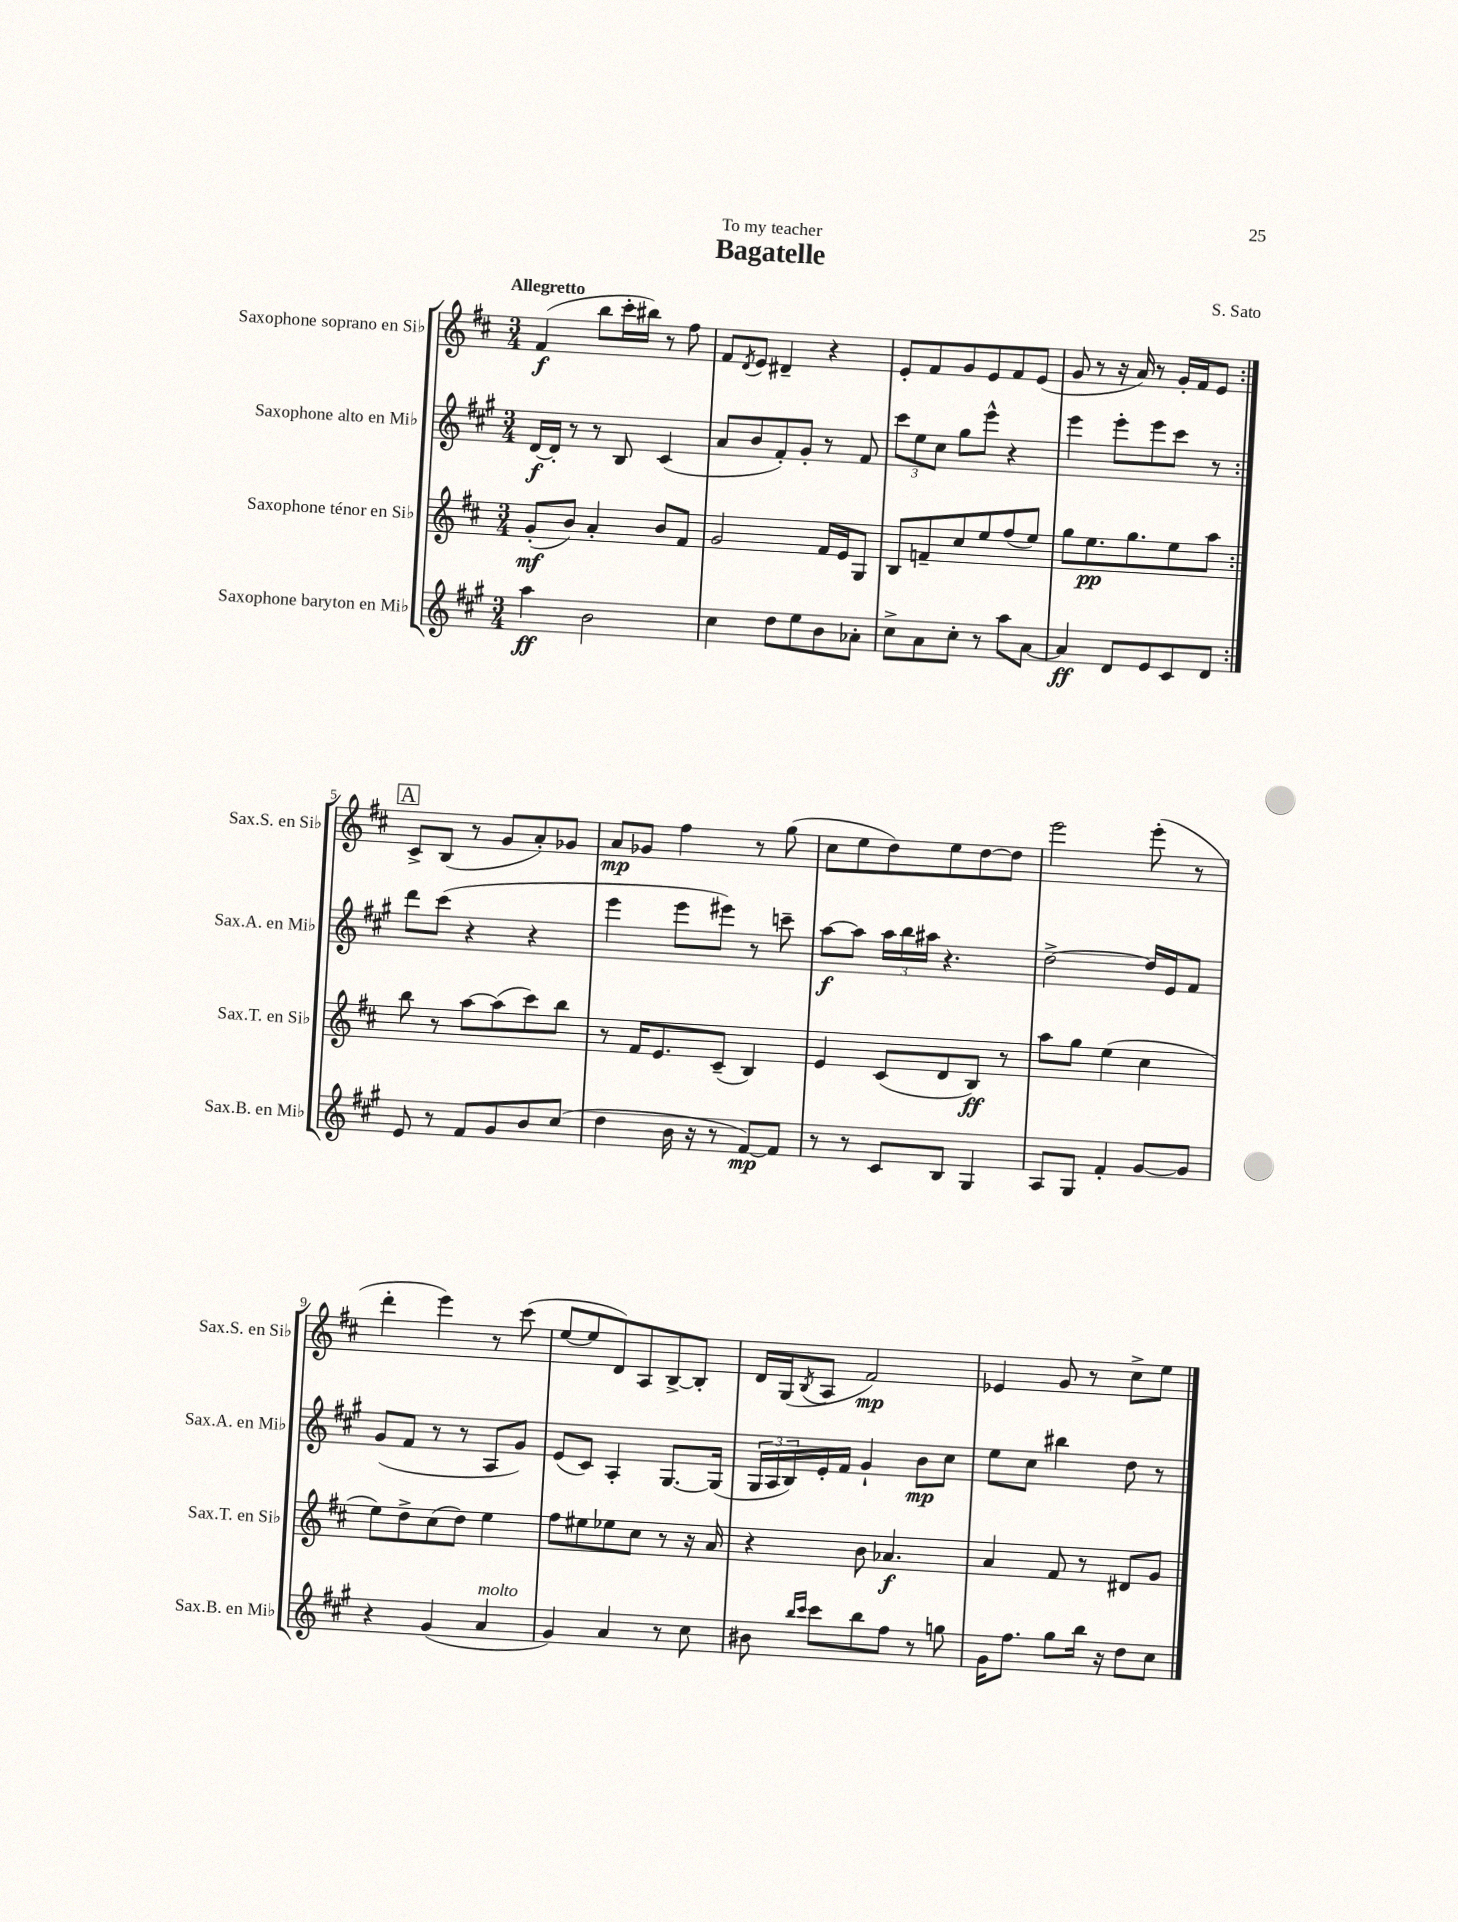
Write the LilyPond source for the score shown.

\header { title = "Bagatelle" composer = "S. Sato" dedication = "To my teacher" }
<<
\new StaffGroup <<
\new Staff = "s0" \with { instrumentName = "Saxophone soprano en Sib" shortInstrumentName = "Sax.S. en Sib" } {
    \clef treble \key d \major \numericTimeSignature \time 3/4 \tempo "Allegretto"
    \repeat volta 2 { fis'4\f( b''8 cis'''16-. bis''16) r8 fis''8 |
    fis'8 \acciaccatura { d'8 } e'8 dis'4-- r4 |
    e'8-. fis'8 g'8 e'8 fis'8 e'8( |
    g'8 r8 r16 a'16) r8 g'16-. fis'16 e'8 | }
    \mark \markup { \box "A" } cis'8-> b8( r8 g'8 a'8-.) ges'8 |
    a'8\mp ges'8 fis''4 r8 g''8( |
    cis''8 e''8 d''8) e''8 d''8~ d''8 |
    e'''2 e'''8-.( r8 |
    d'''4-. e'''4) r8 cis'''8( |
    e''8~ e''8 d'8) a8 b8~-> b8-. |
    d'16 g16( \acciaccatura { b8 } a8 fis'2\mp) |
    ees'4 g'8 r8 cis''8-> e''8 \bar "|." |
}
\new Staff = "s1" \with { instrumentName = "Saxophone alto en Mib" shortInstrumentName = "Sax.A. en Mib" } {
    \clef treble \key a \major \numericTimeSignature \time 3/4
    \repeat volta 2 { d'16~\f d'16-. r8 r8 b8 cis'4( |
    a'8 b'8 fis'8-.) gis'8-. r8 fis'8 |
    \tuplet 3/2 { cis'''8 e''8 cis''8 } gis''8 e'''8-^ r4 |
    e'''4 e'''8-. e'''8 cis'''8 r8 | }
    \mark \markup { \box "A" } d'''8 cis'''8( r4 r4 |
    e'''4 e'''8 eis'''8) r8 c'''8-- |
    a''8~\f a''8 \tuplet 3/2 { a''16 b''16 ais''16 } r4. |
    d''2~-> d''16 e'16 fis'8 |
    gis'8( fis'8 r8 r8 a8 gis'8) |
    e'8( cis'8) a4-. gis8.~ gis16( |
    \tuplet 3/2 { gis16 a16 b16) } e'16-. fis'16 gis'4-! b'8\mp cis''8 |
    e''8 cis''8 bis''4 d''8 r8 \bar "|." |
}
\new Staff = "s2" \with { instrumentName = "Saxophone ténor en Sib" shortInstrumentName = "Sax.T. en Sib" } {
    \clef treble \key d \major \numericTimeSignature \time 3/4
    \repeat volta 2 { g'8-.\mf( b'8) a'4-. b'8 fis'8 |
    g'2 fis'16 e'16 g8 |
    b8 f'8-- cis''8 e''8 fis''8( e''8) |
    g''8 e''8.\pp g''8. e''8 a''8 | }
    \mark \markup { \box "A" } b''8 r8 a''8~ a''8( cis'''8) b''8 |
    r8 fis'16 e'8. cis'8--( b4) |
    e'4 cis'8( d'8 b8\ff) r8 |
    a''8 g''8 e''4( cis''4 |
    e''8) d''8-> cis''8( d''8) e''4 |
    fis''8 eis''8 ees''8 cis''8 r8 r16 a'16 |
    r4 b'8 aes'4.\f |
    a'4 fis'8 r8 dis'8 g'8 \bar "|." |
}
\new Staff = "s3" \with { instrumentName = "Saxophone baryton en Mib" shortInstrumentName = "Sax.B. en Mib" } {
    \clef treble \key a \major \numericTimeSignature \time 3/4
    \repeat volta 2 { a''4\ff b'2 |
    cis''4 d''8 e''8 b'8 aes'8-. |
    cis''8-> a'8 cis''8-. r8 a''8 a'8~ |
    a'4\ff d'8 e'8 cis'8 d'8 | }
    \mark \markup { \box "A" } e'8 r8 fis'8 gis'8 b'8 cis''8( |
    d''4 b'16 r16 r8 fis'8~\mp) fis'8 |
    r8 r8 cis'8 b8 gis4 |
    a8 gis8 fis'4-. gis'8~ gis'8 |
    r4 gis'4( a'4^\markup { \italic "molto" } |
    gis'4) a'4 r8 cis''8 |
    bis'8 \grace { b''16 cis'''16 } cis'''8 b''8 fis''8 r8 g''8 |
    gis'16 fis''8. gis''8 b''16 r16 d''8 cis''8 \bar "|." |
}
>>
>>
